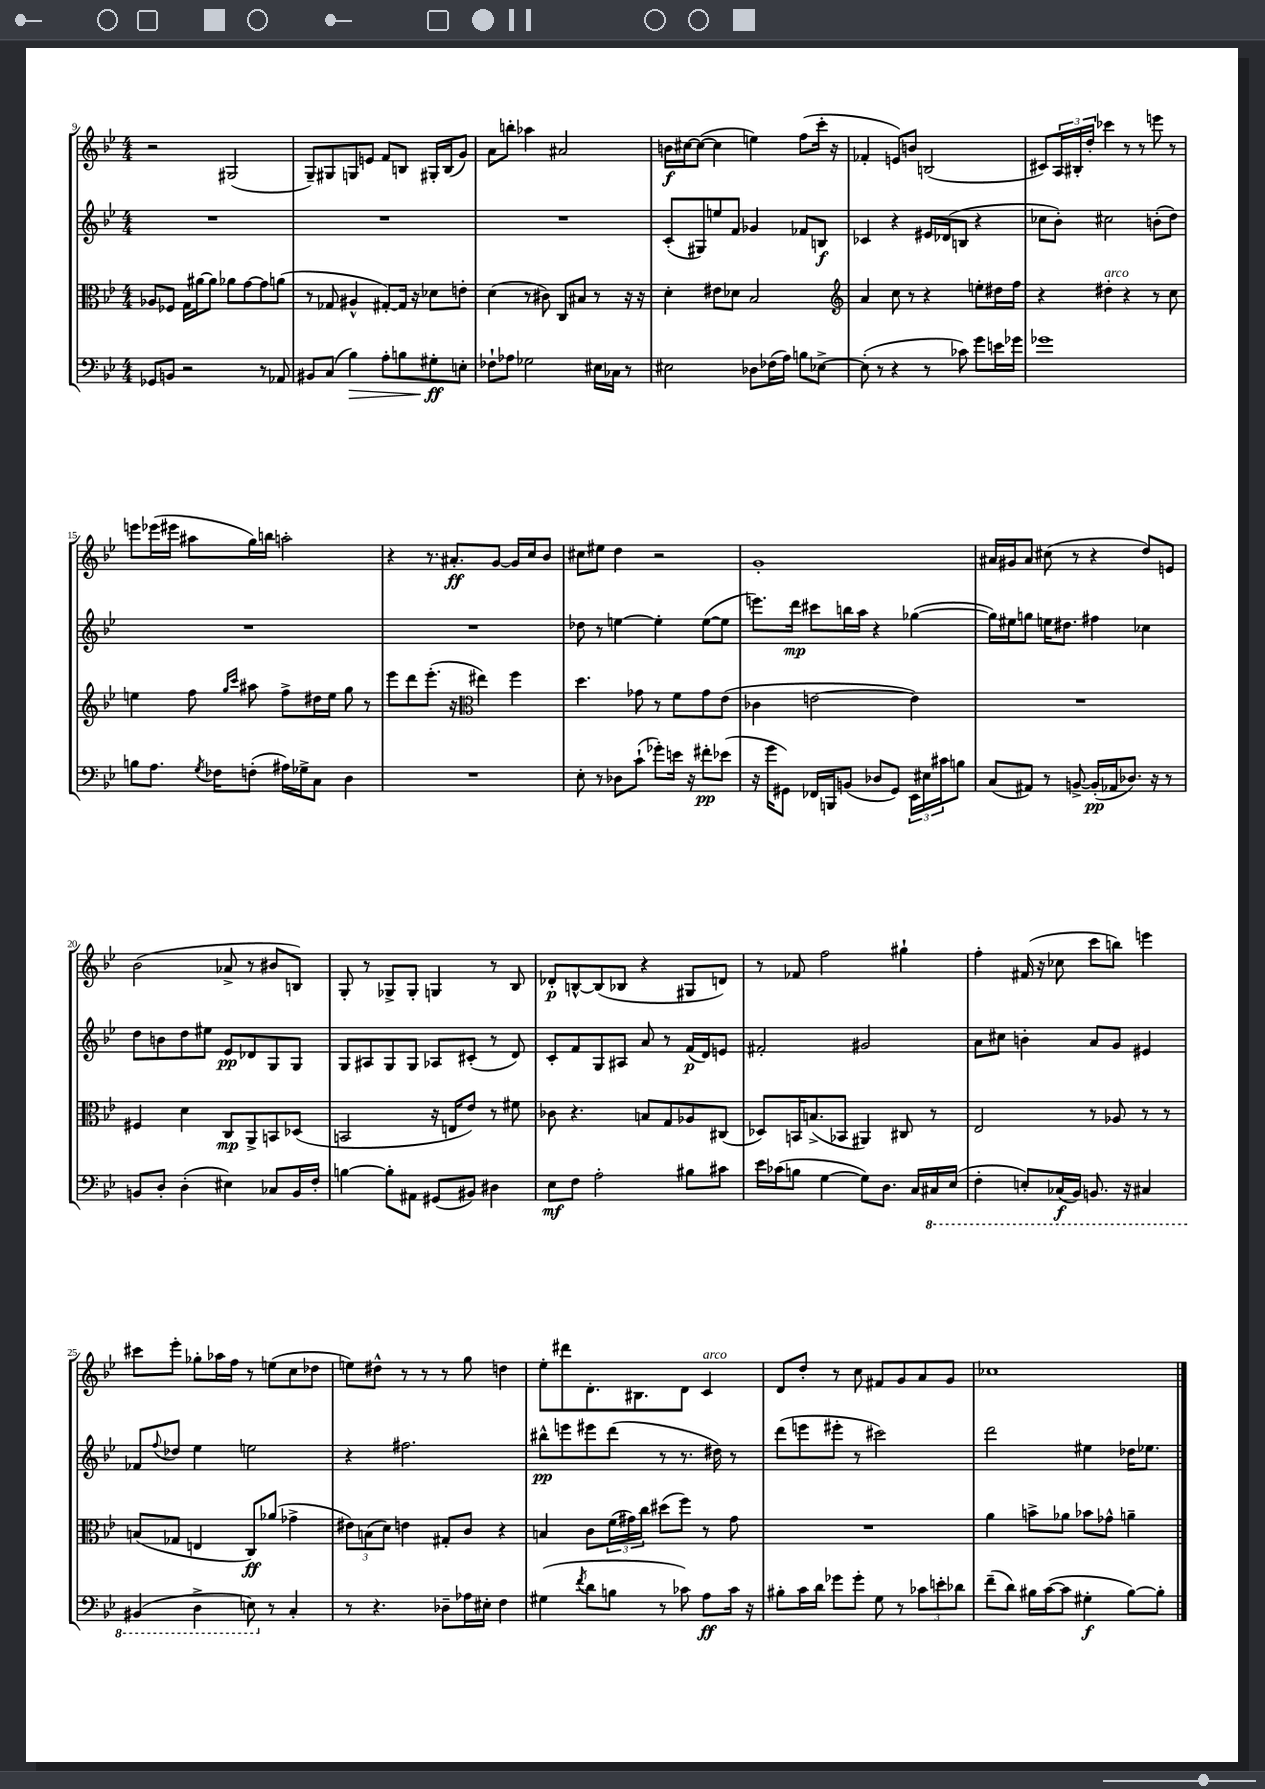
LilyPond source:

<<
\new StaffGroup <<
\new Staff = "s0" {
    \clef treble \key bes \major \numericTimeSignature \time 4/4
    r2 gis2( |
    g8--) gis8 g8 e'8 f'8 b8 gis16-. b16( g'8) |
    a'8 b''8-. aes''4 ais'2 |
    b'16\f cis''16~ cis''8~( cis''4 e''4) f''8( c'''16-. r16 |
    fes'4-. e'8) b'8 b2( |
    cis'8) \tuplet 3/2 { a16 bis16-. d''16-. } ces'''4 r8 r8 e'''8 r8 |
    e'''8 ees'''16( eis'''16 ais''8 g''16) b''16 a''2-. |
    r4 r8. ais'8.-.\ff g'8~ g'16 c''16 bes'8 |
    cis''8 eis''8 d''4 r2 |
    g'1-. |
    ais'16 gis'16 ais'8 cis''8( r8 r4 d''8) e'8 |
    bes'2( aes'8-> r8 bis'8 b8) |
    g8-. r8 ges8-> ges8-. g4 r8 bes8 |
    des'8-.\p b8~-^ b8( bes8 r4 gis8 d'8) |
    r8 fes'8 f''2 gis''4-! |
    f''4-. fis'16( r16 ces''8 c'''8 b''8) e'''4 |
    cis'''8 ees'''8-. ges''8-. aes''16 f''16 r8 e''8( c''8 des''8 |
    e''8) dis''8-^ r8 r8 r8 g''8 d''4 |
    ees''8-. dis'''8 d'8.-. bis8. d'8 c'4^\markup { \italic "arco" } |
    d'8 d''8-. r8 c''8 fis'8 g'8 a'8 g'8 |
    ces''1 \bar "|." |
}
\new Staff = "s1" {
    \clef treble \key bes \major \numericTimeSignature \time 4/4
    R1 |
    R1 |
    R1 |
    c'8-.( gis8) e''8 f'8 ges'4 fes'8 b8\f |
    ces'4 r4 eis'16 des'16( b8 r4 |
    ces''8 bes'8-.) cis''2 b'8-.( d''8) |
    R1 |
    R1 |
    des''8 r8 e''4~ e''4-. e''8~( e''8 |
    e'''8.) d'''16\mp cis'''8 b''16 a''16 r4 ges''4~( |
    ges''16) eis''16 g''8 e''16 dis''8. fis''4 ces''4 |
    d''8 b'8 d''8 eis''8 ees'8\pp des'8 g8 g8 |
    g8 ais8 g8 g8 aes8 cis'8-.( r8 d'8) |
    c'8-. f'8 g8 ais8 a'8 r8 f'16\p( d'16) e'8 |
    fis'2-. gis'2 |
    a'8 cis''8 b'4-. a'8 g'8 eis'4 |
    fes'8 \appoggiatura { f''8 } des''8 ees''4 e''2 |
    r4 fis''2. |
    bis''8-^\pp e'''8 eis'''8 d'''8( r8 r8. dis''16) r8 |
    d'''8( e'''8 eis'''8-. r8 cis'''2) |
    d'''2 eis''4 des''16 ees''8. \bar "|." |
}
\new Staff = "s2" {
    \clef alto \key bes \major \numericTimeSignature \time 4/4
    aes8 fes8 g16 ais'16~ ais'8 aes'8 g'8~ g'8 a'8( |
    r8 ges8 ais4-^ gis8~-.) gis16 r16 des'8 e'8-. |
    d'4( r8 cis'8) c8 bis8 r8 r16 r16 |
    d'4-. eis'8 des'8 bes2 |
    \clef treble a'4 c''8 r8 r4 e''8-. dis''16 f''16 |
    r4 dis''4-.^\markup { \italic "arco" } r4 r8 c''8 |
    e''4 f''8 \grace { g''16 c'''16 } ais''8 f''8-> dis''16 e''16 g''8 r8 |
    ees'''8 d'''8 ees'''8.-.( r16 \clef alto eis''4) f''4 |
    d''4. ges'8 r8 f'8 ges'8 ees'8( |
    ces'4 e'2~ e'4) |
    R1 |
    fis4 d'4 c8\mp a,8-> b,8 des8( |
    b,2 r16 e16 ees'8) r8 fis'8 |
    ces'8 r4. b8 g8 aes8 cis8( |
    des8) b,16 b8.->( bes,8 ais,4) cis8 r8 |
    ees2 r8 aes8 r8 r8 |
    b8( ges8 e4 c8\ff) aes'8( ges'4-> |
    \tuplet 3/2 { eis'8) b8( d'8) } e'4 gis8-. c'8 r4 |
    b4 c'8 \tuplet 3/2 { f'16( gis'16) c''16 } dis''8( f''8) r8 gis'8 |
    R1 |
    a'4 b'8-> aes'8 bes'8 ges'8-^ a'4-- \bar "|." |
}
\new Staff = "s3" {
    \clef bass \key bes \major \numericTimeSignature \time 4/4
    ges,8 b,8 r2 r8 aes,8 |
    bis,8 c8( bes4\>) a8-. b8 gis8-.\ff\! e8-. |
    fes8-! aes8 ges2 eis16 ces16 r8 |
    eis2 des8 fes16( a16) b8 ees8~-> |
    ees8-.( r8 r4 r8 ces'8) g'8 e'16 ges'16 |
    ges'1 |
    b8 a8. \acciaccatura { g8 } fes16 f8-.( ais16) ges16-> c8 d4 |
    R1 |
    ees8-. r8 des8 c'8-!( ges'8-.) e'16 r16 fis'8-.\pp ees'8( |
    r16 g'16 gis,8) fes,16 b,,16 b,8( des8 gis,8) \tuplet 3/2 { ees,16 eis16 cis'16 } b8 |
    c8( ais,8) r8 b,8~-> b,16-.\pp( aes,16 des8.) r16 r8 |
    b,8 d8-. d4-.( eis4) ces8 b,16 f16-. |
    b4~ b8-. ais,8 gis,8( bis,8) dis4 |
    ees8\mf f8 a2-. bis8 cis'8 |
    ees'16 ces'16( b8 g4~ g8) d8. c16 \ottava #-1 cis,16 ees,16( |
    f,4-. e,8-.) ces,16\f( bes,,16) b,,8. r16 cis,4 |
    bis,,4( d,4-> e,8) \ottava #0 r8 c4-. |
    r8 r4. des8-- aes16 eis16-. f4 |
    gis4( \acciaccatura { f'8 } d'8 b8 r8 ces'8) a8\ff ces'16 r16 |
    bis8-. c'16 d'16 ges'8 ges'8-. g8 r8 \tuplet 3/2 { ces'8 e'8-. des'8 } |
    f'8--( d'8) bis16 c'16~( c'8 gis4-.\f bis8~) bis8-. \bar "|." |
}
>>
>>
\layout { \context { \Score currentBarNumber = #9 } }
